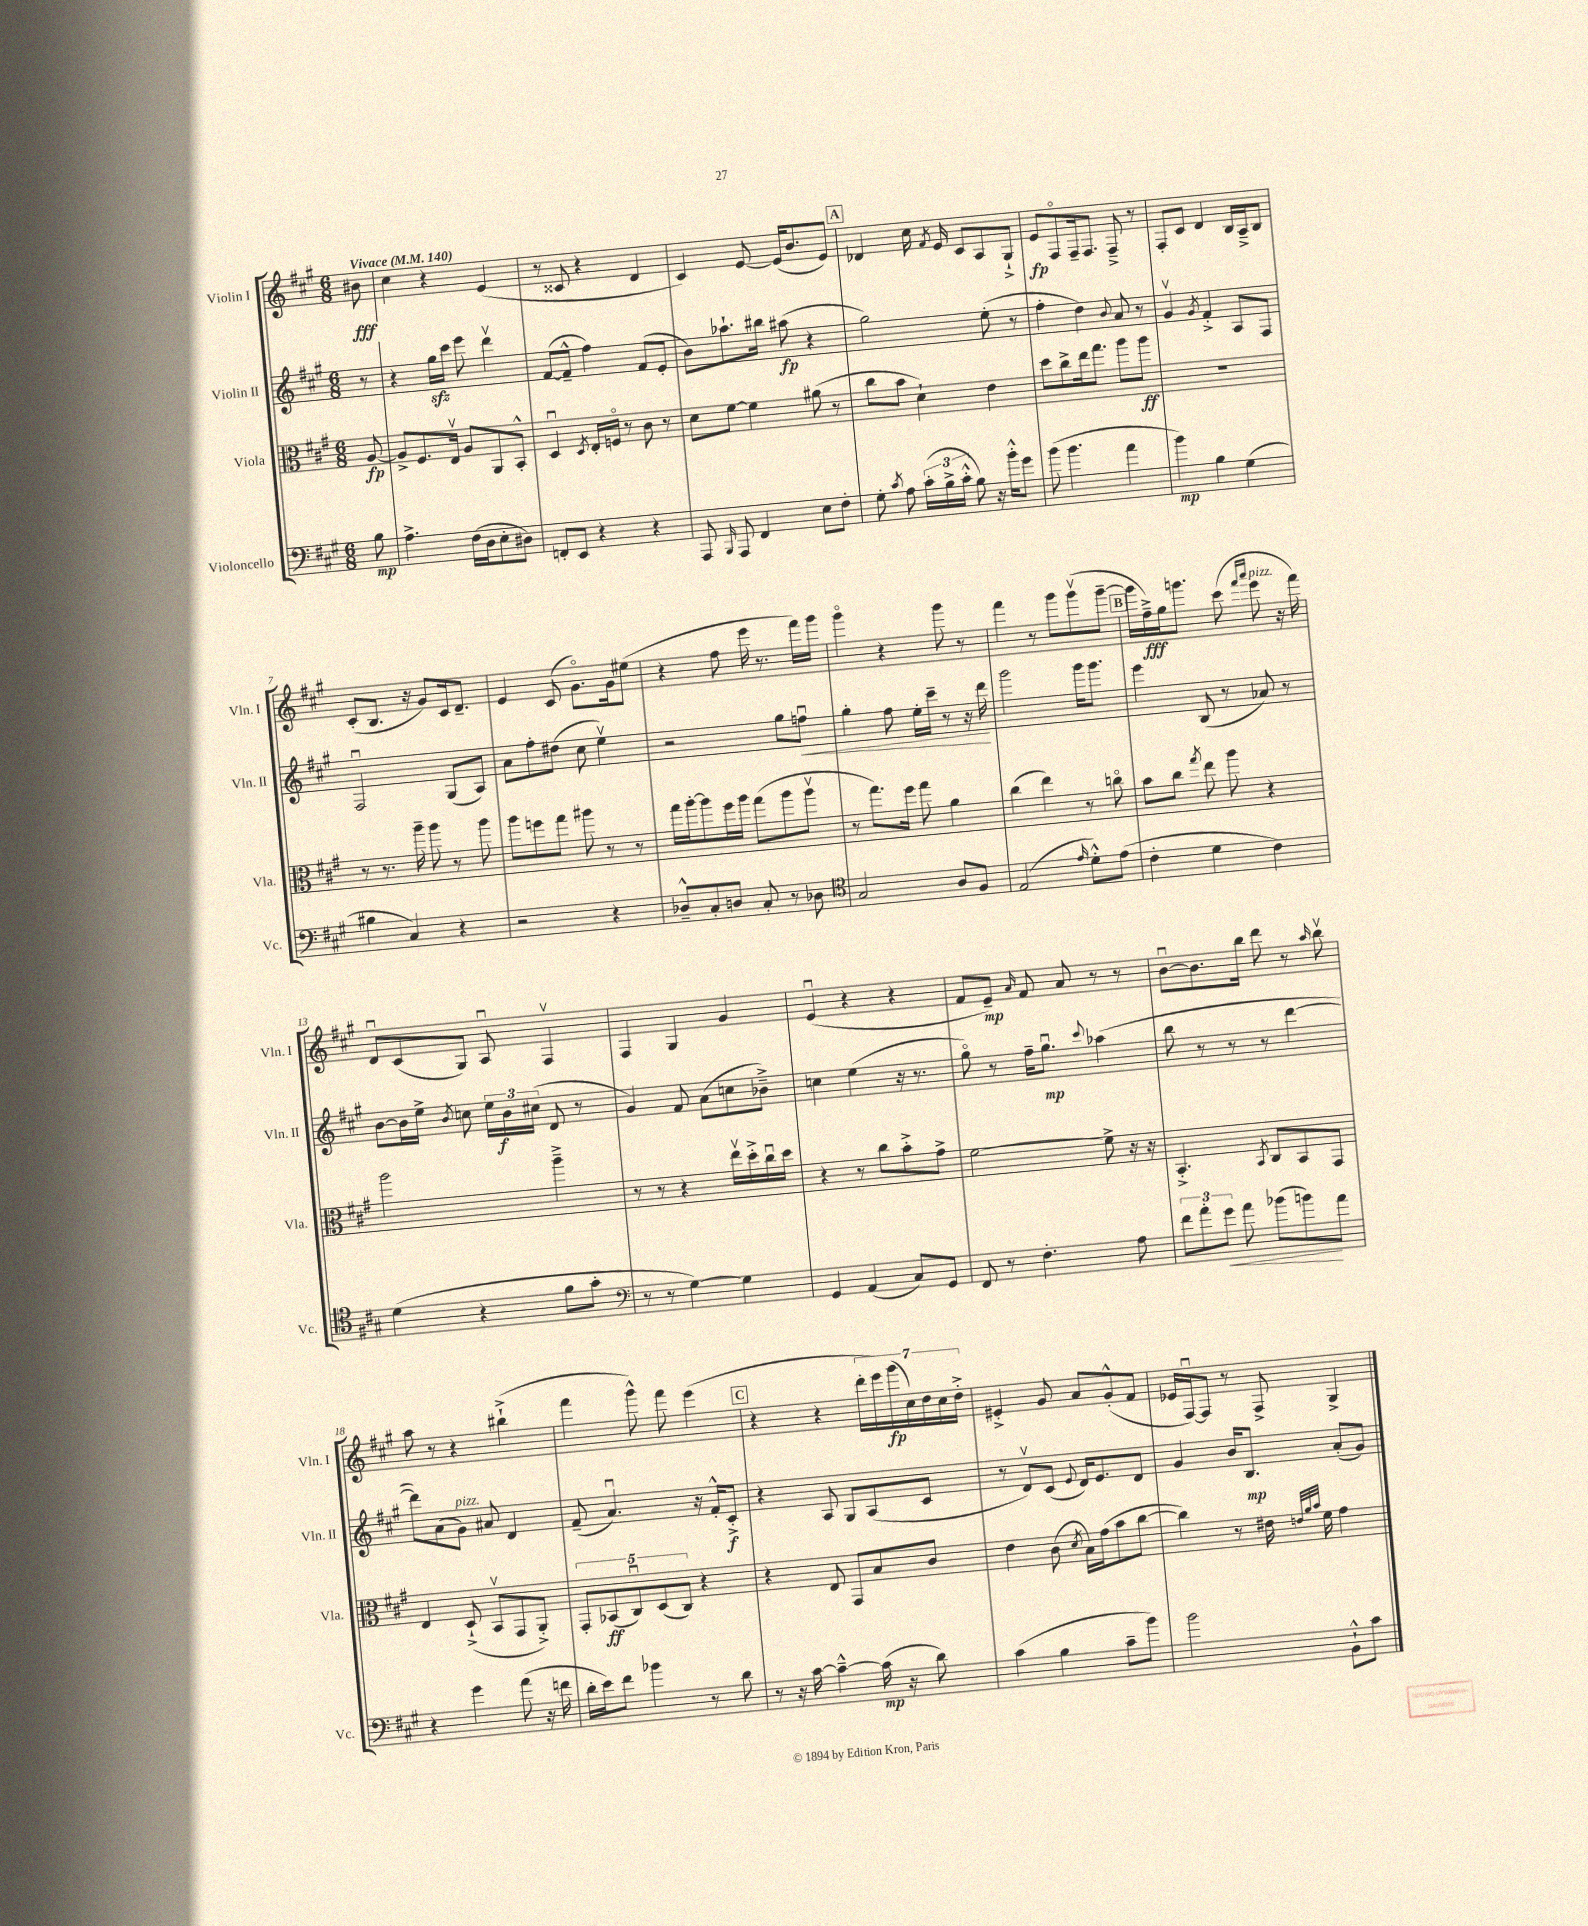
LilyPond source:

<<
\new StaffGroup <<
\new Staff = "s0" \with { instrumentName = "Violin I" shortInstrumentName = "Vln. I" } {
    \clef treble \key a \major \numericTimeSignature \time 6/8 \partial 8 \tempo "Vivace" 4 = 140
    \autoBeamOff bis'8\fff |
    cis''4 r4 e'4( |
    r8 cisis'8 r4 d'4 |
    cis'4) e'8~ e'16[( b'8. e'8]) |
    \mark \markup { \box "A" } des'4 cis''16 \acciaccatura { fis'8 } e'16 cis'8[ a8 gis8]-!-> |
    e'8[\fp fis8\flageolet fis16-- fis8.] fis8---> r8 |
    fis8[-. cis'8] d'4 b16[ a16---> b8] |
    cis'8[-.( b8.] r16 gis'8[) cis'16 d'8.]-- |
    e'4 cis'8( gis'8.[\flageolet) gis'16 eis''8]( |
    r4 fis''8 e'''16 r8. fis'''16[) gis'''16] |
    gis'''4\flageolet r4 gis'''8 r8 |
    fis'''4 r8 gis'''8[ gis'''8\upbow( gis'''8]~-- |
    \mark \markup { \box "B" } gis'''16[ fis''16--->\fff) gis''16 g'''8.] cis'''8( \grace { fis'''16[ a'''16] } e'''8^\markup { \italic "pizz." } r16 fis'''16) |
    d'8[\downbow cis'8( gis8]) a8\downbow fis4\upbow |
    fis4 gis4 gis'4 |
    e'4\downbow( r4 r4 |
    fis'8[ e'8]--\mp) \grace { a'16 } fis'8 a'8 r8 r8 |
    b'8[~\downbow b'8. b''16] d'''8 r8 \grace { a''16 } b''8\upbow |
    a''8 r8 r4 bis''4-!->( |
    fis'''4 gis'''8-^) fis'''8 e'''4( |
    \mark \markup { \box "C" } r4 r4 \tuplet 7/4 { d'''16[-. e'''16) gis'''16\fp( cis''16) d''16 cis''16 d''16]-.-> } |
    eis'4-.-> gis'8 a'8[ gis'8-.-^( fis'8] |
    ees'16[ fis16~\downbow) fis8] r8 fis8-> gis4-> \bar "|." |
}
\new Staff = "s1" \with { instrumentName = "Violin II" shortInstrumentName = "Vln. II" } {
    \clef treble \key a \major \numericTimeSignature \time 6/8 \partial 8
    \autoBeamOff r8 |
    r4 gis''16[\sfz cis'''16] e'''8 d'''4\upbow |
    fis'8[~( fis'8]---^ fis''4) fis'8[( e'8]-. |
    b'8[) aes''8.-! bis''16] ais''8\fp( r4 |
    \mark \markup { \box "A" } gis''2) e''8-.( r8 |
    fis''4-. d''4) \appoggiatura { b'8 } a'8 r8 |
    gis'4\upbow \acciaccatura { gis'8 } fis'4-.-> a8[ fis8] |
    fis2\downbow gis8[( a8]) |
    a'8[ fis''8-. dis''8]( cis''8 e''4\upbow) |
    r2 gis''8[ f''8]\downbow\< |
    gis''4-. fis''8 e''16[-. cis'''16]-- r8 r16 d'''16\! |
    gis'''2 gis'''16[ gis'''8.] |
    \mark \markup { \box "B" } e'''4 b8( r8 aes'8) r8 |
    b'8[~ b'16 e''16]-> \acciaccatura { b'8 } c''8 \tuplet 3/2 { e''16[ b'16\f cis''16]( } d'8 r8 |
    gis'4) fis'8 a'8[( c''8 bes'8]--->) |
    c''4 e''4( r16 r8. |
    gis''8\flageolet) r8 fis''16[-- gis''8.]\downbow\mp \appoggiatura { cis'''8 } aes''4( |
    b''8 r8 r8 r8 d'''4~ |
    d'''8[) a'8( gis'8]^\markup { \italic "pizz." }) ais'8 d'4 |
    fis'8--( a'4.\downbow) r16 fis'16[-.-^ cis'8]-.->\f |
    \mark \markup { \box "C" } r4 a8 gis8[ a8( cis'8] |
    r8 d'8[\upbow) cis'8]( \appoggiatura { e'8 } d'16[) e'8. d'8] |
    gis'4 b'16[ b8.]\mp a'8[-.( gis'8]) \bar "|." |
}
\new Staff = "s2" \with { instrumentName = "Viola" shortInstrumentName = "Vla." } {
    \clef alto \key a \major \numericTimeSignature \time 6/8 \partial 8
    \autoBeamOff a8~\fp |
    a8[-> fis8. e16]\upbow a8[ a,8 b,8]-.-^ |
    d4\downbow \acciaccatura { d8 } e16[-. f16]\flageolet r8 cis'8 r8 |
    d'8[ fis'8]~ fis'4 ais'8( r8 |
    \mark \markup { \box "A" } cis''8[ b'8] d'4-!) e'4 |
    d''8[ cis''8-> e''16 gis''8.] a''8[ a''8]\ff |
    R2. |
    r8 r8. a''16-- a''8 r8 a''8 |
    a''8[ f''8 gis''8] ais''8 r8 r8 |
    gis''16[ a''16~-. a''8 fis''16 a''16] gis''8[( a''8 a''8]\upbow |
    r8 gis''8.[) fis''16] gis''8 a'4 |
    cis''4( e''4) r8 c''8\flageolet |
    \mark \markup { \box "B" } b'8[ cis''8] \acciaccatura { gis''8 } e''8 a''8 r4 |
    a''2 a''4---> |
    r8 r8 r4 e''16[\upbow d''16-.-> cis''16\downbow d''16] |
    r4 r8 cis''8[ b'8-.-> gis'8]-> |
    fis'2~ fis'8-> r16 r16 |
    b,4.-.-> \acciaccatura { b,8 } cis8[ b,8 gis,8] |
    e4 d8-!->( b,8[\upbow gis,8 a,8]-.->) |
    \tuplet 5/4 { gis,8[-. bes,8\ff( cis8\downbow) d8( cis8]) } r4 |
    \mark \markup { \box "C" } r4 e8 gis,8[ b8 cis'8] |
    e'4 cis'8( \acciaccatura { d'8 } b16[) gis'16( b'8 cis''8]~ |
    cis''4) r8 eis'16 \grace { e'32[ a'32 b'32] } fis'16 gis'4 \bar "|." |
}
\new Staff = "s3" \with { instrumentName = "Violoncello" shortInstrumentName = "Vc." } {
    \clef bass \key a \major \numericTimeSignature \time 6/8 \partial 8
    \autoBeamOff b8\mp |
    a4.-> fis16[( d16 e8-. dis8]) |
    f,8[-. e,8] r4 r4 |
    a,,8 \grace { b,,16 } a,,8 fis,4 e8[ fis8]-. |
    \mark \markup { \box "A" } gis8-. \acciaccatura { cis'8 } a8 \tuplet 3/2 { cis'16[-.( b16-> cis'16]-.-^ } b8) r16 b'16[-.-^ gis'8] |
    b'8( b'4. a'4 |
    b'4\mp) b4 gis4( |
    bis4 cis4) r4 |
    r2 r4 |
    des8[---^ cis8-. d8] cis8-. r8 des8 |
    \clef tenor gis2 a8[ fis8] |
    e2( \grace { e'16 } d'8[-.-^) e'8]( |
    \mark \markup { \box "B" } cis'4-. d'4 cis'4) |
    d'4( r4 fis'8[ gis'8]-. |
    \clef bass r8 r8 gis4~) gis4 |
    gis,4 a,4( cis8[) gis,8] |
    fis,8 r8 fis4.-. a8 |
    \tuplet 3/2 { fis'8[ a'8-. gis'8]\< } a'8 bes'8[( b'8\!) a'8] |
    r4 gis'4 a'8( r16 f'16 |
    d'16[-. e'16) fis'8] bes'4 r8 d'8 |
    \mark \markup { \box "C" } r8 r16 cis'16~ cis'4~---^ cis'16\mp( r16 d'8) |
    cis'4( b4 cis'8[-- b'8]) |
    b'2 b,8[-!-^ cis'8] \bar "|." |
}
>>
>>
